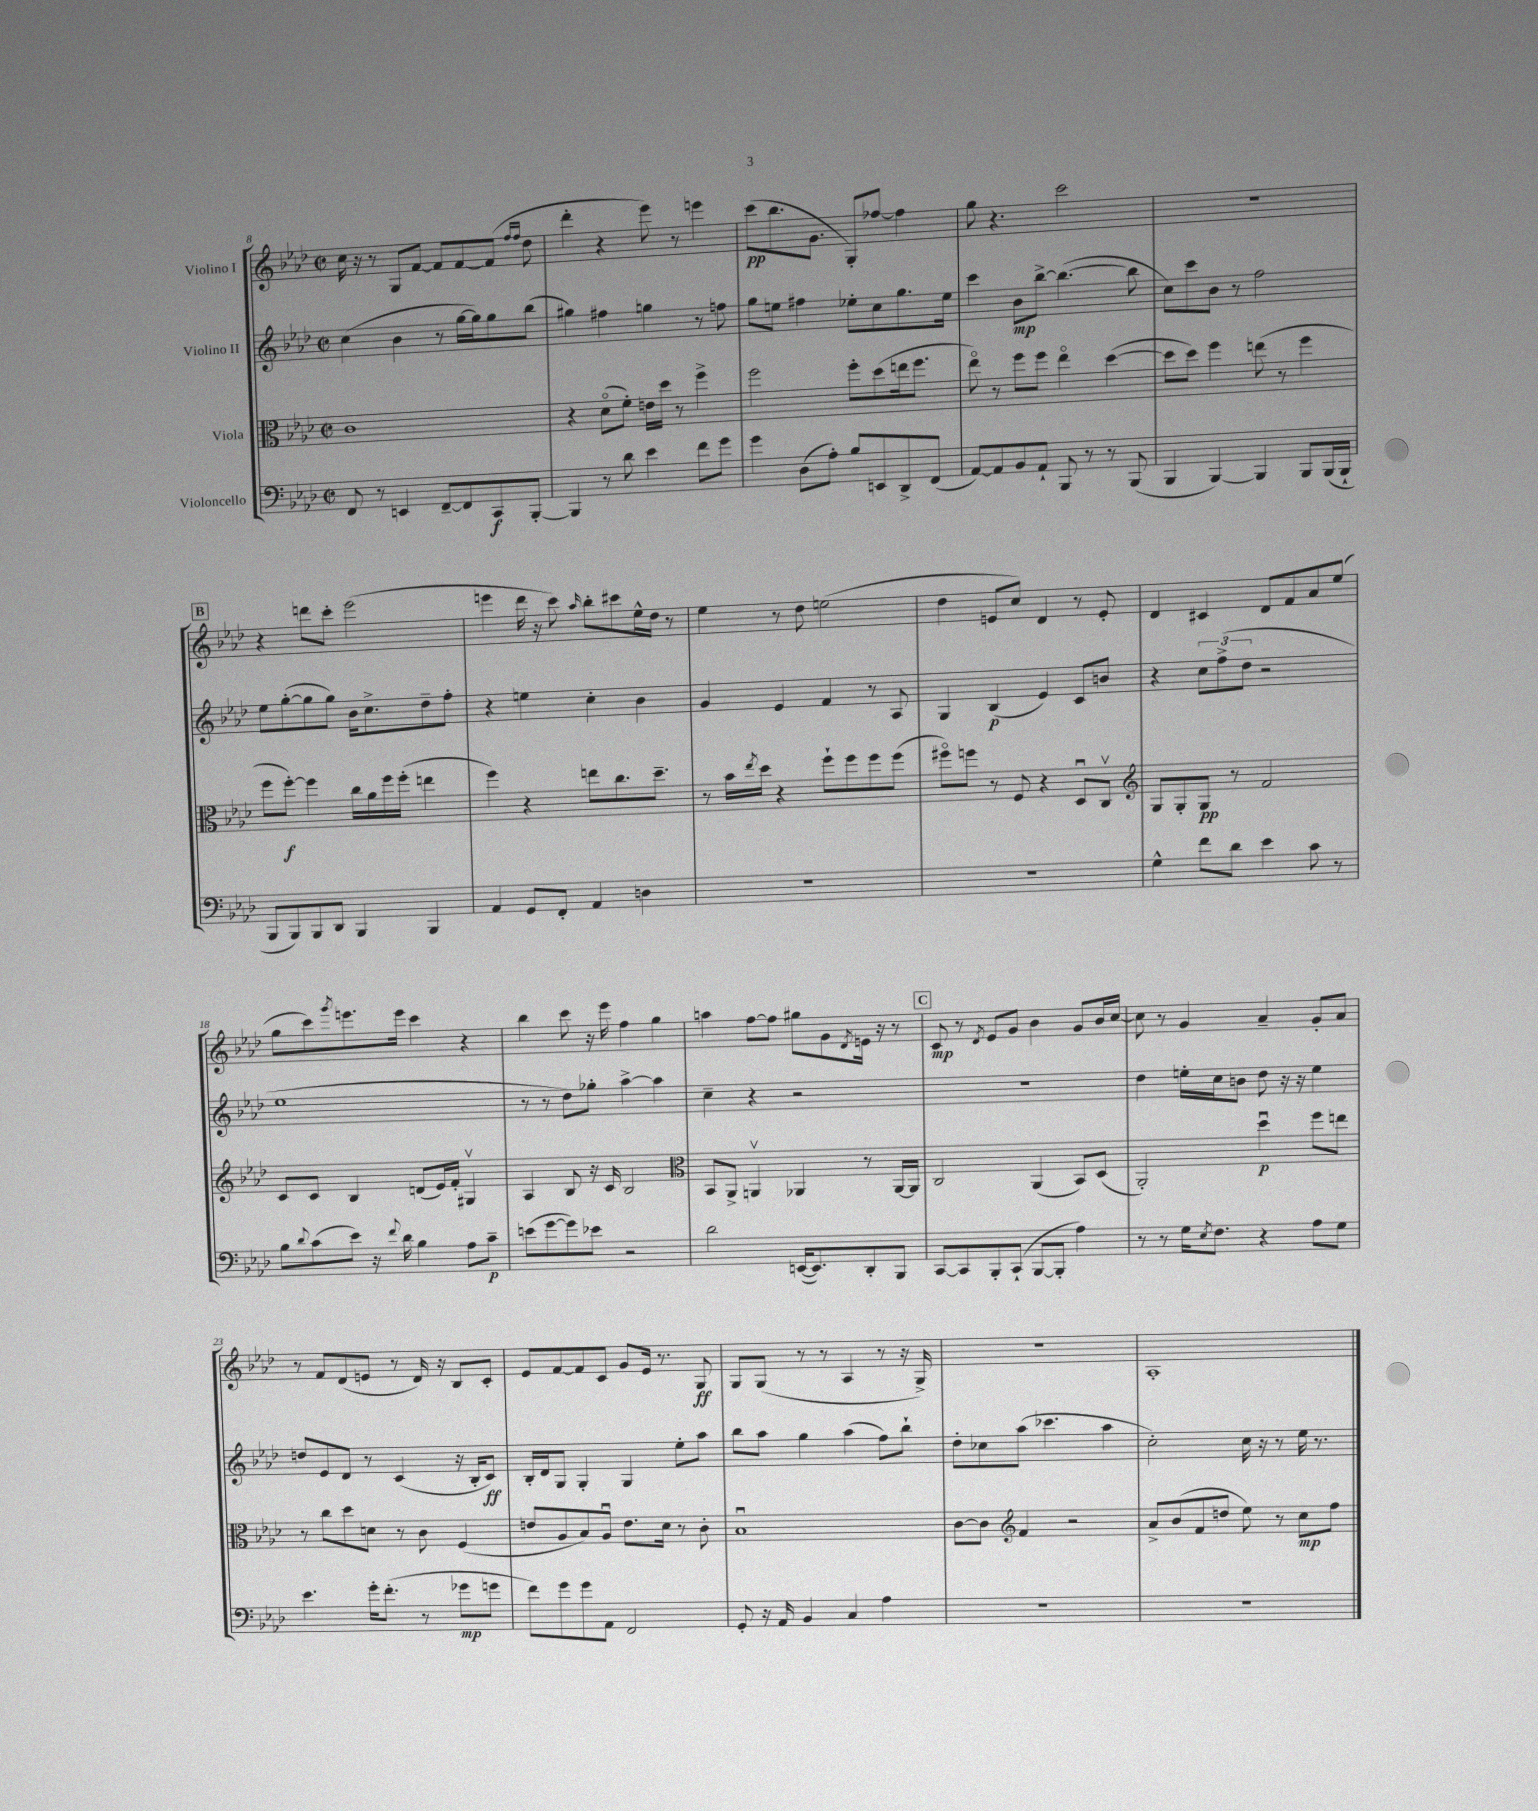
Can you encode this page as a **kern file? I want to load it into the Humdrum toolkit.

**kern	**kern	**kern	**kern
*staff4	*staff3	*staff2	*staff1
*clefF4	*clefC3	*clefG2	*clefG2
*k[b-e-a-d-]	*k[b-e-a-d-]	*k[b-e-a-d-]	*k[b-e-a-d-]
*M2/2	*M2/2	*M2/2	*M2/2
*met(c|)	*met(c|)	*met(c|)	*met(c|)
8FF	1c	(4cc	16cc
.	.	.	16r
8r	.	.	8r
4EE	.	4b-	8G
.	.	.	[8f
[8FF~	.	8r	8f]
8FF]	.	[16gg	[8f
.	.	16gg])	.
8CC	.	8gg	(8f]
.	.	.	16qqff
.	.	.	16qqff
[8BBB-'	.	(8bb-	8dd-
=	=	=	=
4BBB-]	4r	4gg#)	4ddd-'
8r	(8d-o	4ff#	4r
8d-	8f')	.	.
4e-	16e	4gg	8eee-)
.	16dd-	.	.
.	8r	.	8r
8f	4ff^	8r	4eee
8g	.	8ff	.
=	=	=	=
4g	2ff	8gg	(8ccc
.	.	8ee	8.bb-
(8D-	.	4ff#	.
.	.	.	8.g
8A-')	.	.	.
8B-	8ff'	8ee-'	8G')
8EE	(8dd-	8cc	[8ff-
8DD-^	16ee	8.gg	4ff-]
.	8.ff	.	.
(8FF	.	.	.
.	.	16ee-	.
=	=	=	=
[8AA-)	8ee-o)	4ccc	8gg
8AA-]	8r	.	4.r
8BB-	8ff	8b-	.
8AA-`	8ff	[8bb-^	.
8BBB-	4ee-o	(4.bb-_	2ccc
8r	.	.	.
8r	([4dd-	.	.
(8BBB-	.	8bb-]	.
=	=	=	=
4BBB-	8dd-]	8cc)	1r
.	8dd-)	8ccc	.
[4BBB-)	4ff	8b-	.
.	.	8r	.
4BBB-]	(8ee	2ff	.
.	8r	.	.
8BBB-	4ff	.	.
(16BBB-	.	.	.
16BBB-`	.	.	.
=	=	=	=
8BBB-	8ff	8ee-	4r
8BBB-)	[8ff')	([8gg'	.
8BBB-	4ff]	8gg]	8ddd
8DD-	.	8gg)	8ccc'
4BBB-	16cc	16b-	(2eee-
.	16a-	8.cc^	.
.	16ff	.	.
.	(16ff'	.	.
4BBB-	4ee	8dd-~	.
.	.	8ff'	.
=	=	=	=
4AA-	4ff)	4r	4eee
8GG	4r	4ee	16ddd-
.	.	.	16r
8FF'	.	.	8ccc)
.	.	.	16qqaa-
4AA-	8ee	4cc'	8bb-'
.	8.cc	.	8ccc#
4D	.	4b-	16ee-^^
.	8.dd-~	.	16dd-
.	.	.	8r
=	=	=	=
1r	8r	4g	4ee-
.	16b-	.	.
.	8qee-	.	.
.	16dd-	.	.
.	4r	4e-	8r
.	.	.	8dd-
.	8ff`	4f	(2ee
.	8ff	.	.
.	8ff	8r	.
.	(8ff	8A-	.
=	=	=	=
1r	8ff#o)	4G	4dd-
.	8ff	.	.
.	8r	(4B-	8e
.	8F	.	8cc)
.	4r	4e-)	4d-
.	8D-u	8c	8r
.	8Cv	8b	8e'
=	=	=	=
*	*clefG2	*	*
4G^^	8G	4r	4d-
.	8G'	.	.
8f	8G	12cc	4c#
.	.	(12ff^	.
8d-	8r	.	.
.	.	12dd-	.
4e-	2f	2r	8d-
.	.	.	8f
8c	.	.	8a-
8r	.	.	(8ee-
=	=	=	=
8B-	8c	1ee-	8gg
8qqd-	.	.	.
(8c	8c	.	8ccc)
.	.	.	8qggg
8e-)	4B-	.	8.eee
16r	.	.	.
8qqf	.	.	.
16d-	.	.	16eee
4B-	(8d	.	4ccc
.	16e-)	.	.
.	16f'	.	.
8A-	4G#v	.	4r
8c~	.	.	.
=	=	=	=
(8e	4A-	8r	4bb-
[8g	.	8r	.
8g])	8B-	8dd-)	8ccc
8e-	16r	8gg-'	16r
.	16c	.	16eee-
2r	2B-	[4aa-^	4ff
.	.	4aa-]	4gg
=	=	=	=
*	*clefC3	*	*
2d-	8BB-	4cc~	4aa
.	8AA-^	.	.
.	4AAv	4r	[8ff
.	.	.	8ff]
([16EE	4AA-	2r	8gg#
8.EE])	.	.	.
.	.	.	8g
.	.	.	8qd-
8DD-'	8r	.	16e
.	.	.	16r
8BBB-	[16AA-	.	8r
.	16AA-]	.	.
=	=	=	=
[8CC	2C	1r	8c
8CC]	.	.	8r
.	.	.	8qd-
8BBB-'	.	.	8e-
(8CC`	.	.	8g
[8BBB-	(4AA-	.	4b-
8BBB-']	.	.	.
4A-)	8BB-)	.	8g
.	(8D-	.	16b-
.	.	.	[16cc
=	=	=	=
8r	2AA-')	4dd-	8cc]
8r	.	.	8r
16G	.	16ee'	4g
8qE-	.	.	.
8.F	.	16cc	.
.	.	8b	.
4r	4dd-u	8dd-	4a-~
.	.	16r	.
.	.	16r	.
8A-	8ff	4ee	8g'
8G	8ee	.	8a-
=	=	=	=
4.e-	8r	8dd	8r
.	8cc	8e-	8f
.	8dd-	8d-	(8d-
16g'	8d	8r	8e
(8.f'	.	.	.
.	8r	(4c	8r
8r	8c	.	16d-)
.	.	.	16r
8g-	(4F	16r	8B-
.	.	16B-'	.
8g	.	8c)	8c'
=	=	=	=
8f)	8e	16B-'	8e-
.	.	16d-	.
8g	8A-	8G	[8f
8g	8B-)	4G'	8f]
8AA-	8A-u	.	8c
2FF	8.e	4G	8g
.	.	.	16e-
.	16d-	.	8.r
.	8r	8ee-'	.
.	8c'	8aa-	8G
=	=	=	=
8GG'	1B-u	8bb-	8G
16r	.	8aa-	(8G
16AA-	.	.	.
4BB-	.	4gg	8r
.	.	.	8r
4C	.	(4aa-	4A-
4A-	.	8ff)	8r
.	.	8bb-`	16r
.	.	.	16G^)
=	=	=	=
1r	[8c	8dd-'	1r
.	8c]	8cc-	.
*	*clefG2	*	*
.	4f	(8aa-	.
.	.	4.ccc-	.
.	2r	.	.
.	.	4aa-	.
=	=	=	=
1r	8a-^	2cc')	1A-'
.	(8b-	.	.
.	8f	.	.
.	8dd	.	.
.	8ee-)	16cc	.
.	.	16r	.
.	8r	8r	.
.	8cc	16ee-	.
.	.	8.r	.
.	8ff	.	.
==	==	==	==
*-	*-	*-	*-
